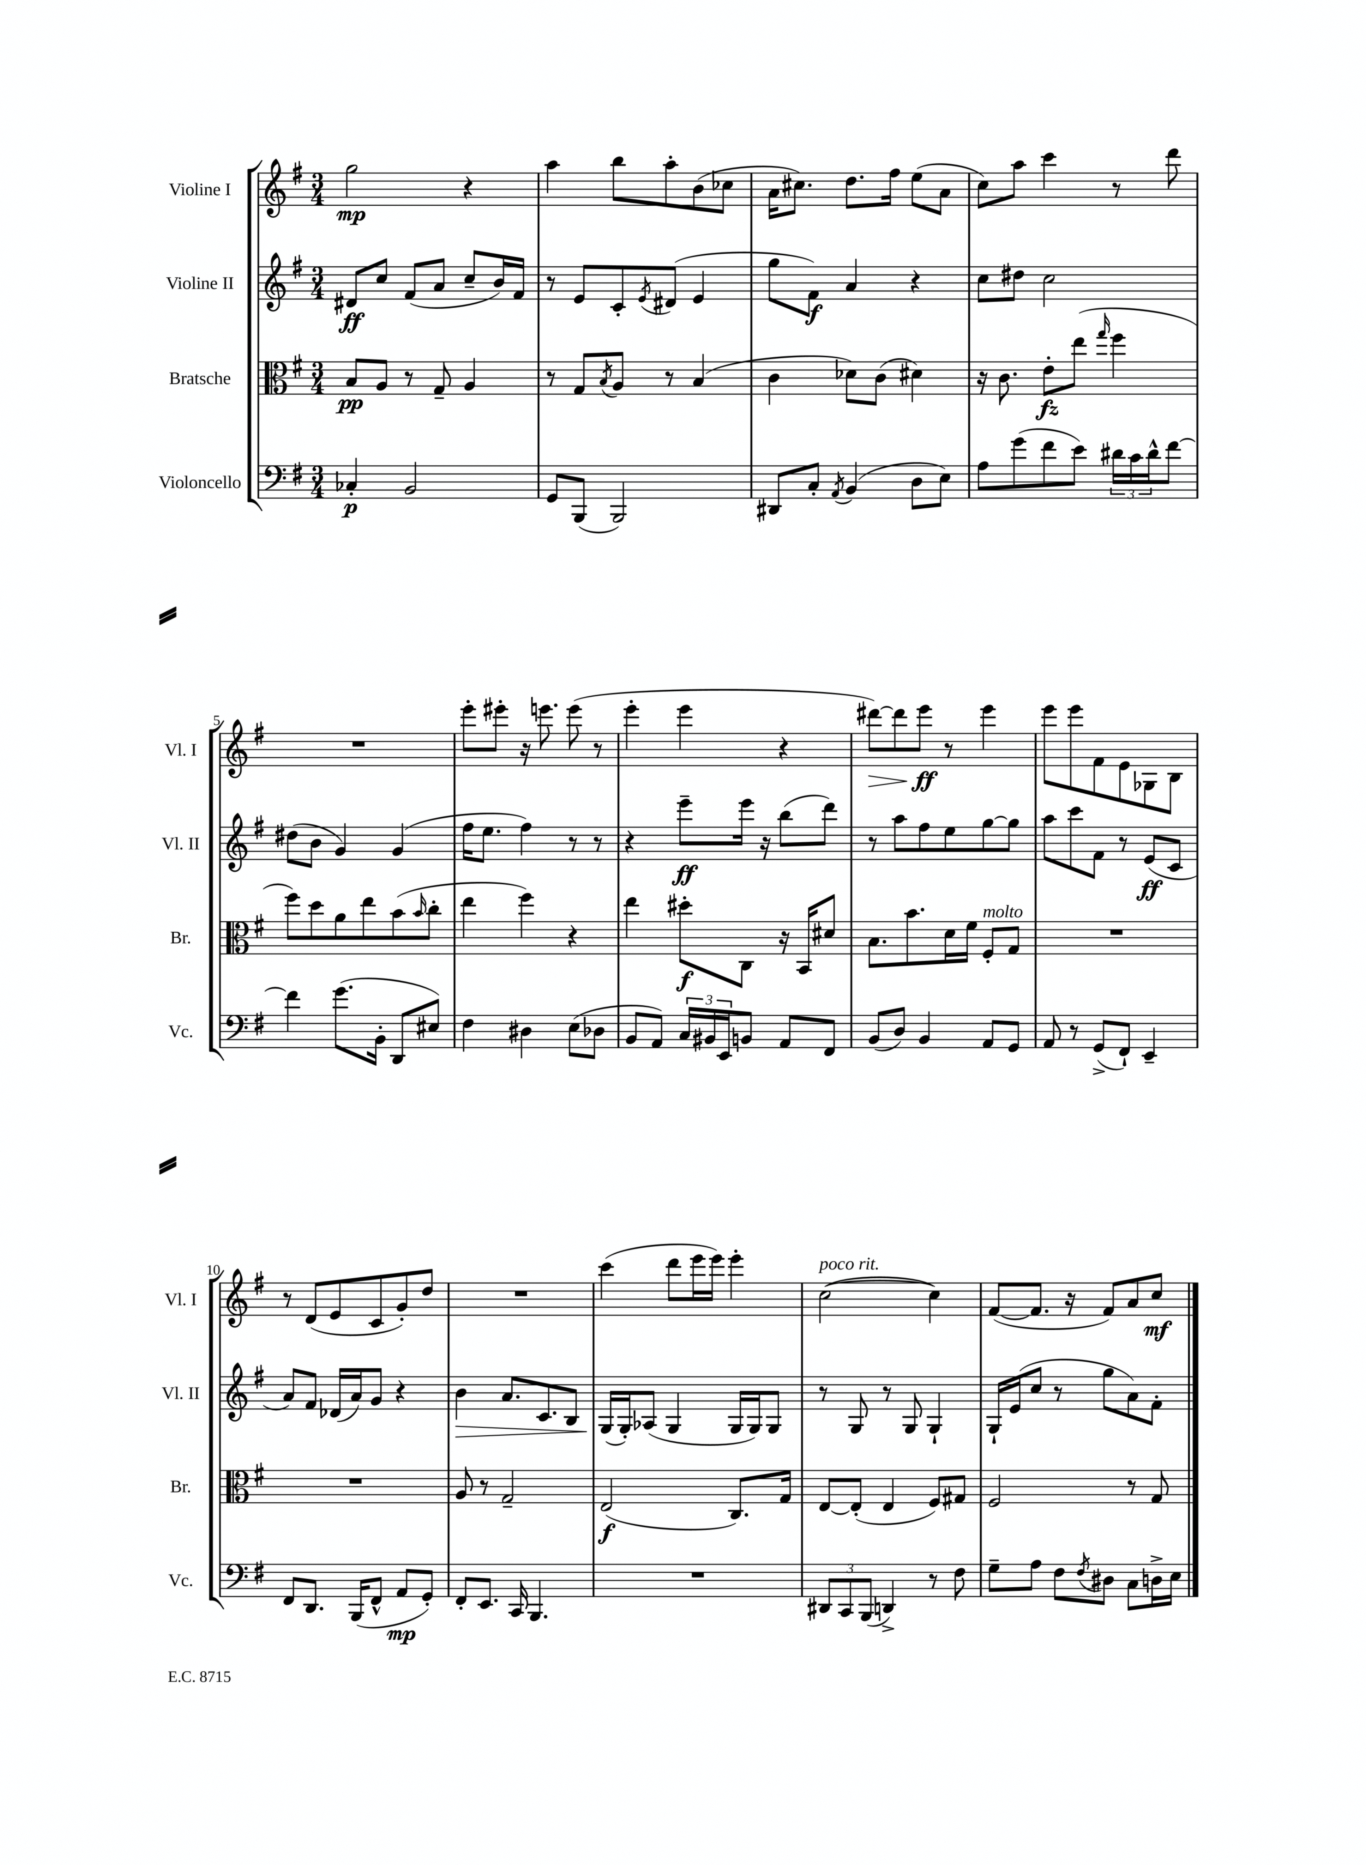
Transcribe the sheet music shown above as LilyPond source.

<<
\new StaffGroup <<
\new Staff = "s0" \with { instrumentName = "Violine I" shortInstrumentName = "Vl. I" } {
    \clef treble \key g \major \numericTimeSignature \time 3/4
    g''2\mp r4 |
    a''4 b''8 a''8-. b'8( ces''8 |
    a'16 cis''8.) d''8. fis''16 e''8( a'8 |
    c''8) a''8 c'''4 r8 d'''8 |
    R2. |
    e'''8-. eis'''8-. r16 e'''8. e'''8( r8 |
    e'''4-. e'''4 r4 |
    dis'''8~\>) dis'''8 e'''8\ff\! r8 e'''4 |
    e'''8 e'''8 fis'8 e'8 ges8 b8 |
    r8 d'8( e'8 c'8 g'8-.) d''8 |
    R2. |
    c'''4( d'''8 e'''16 e'''16) e'''4-. |
    c''2~^\markup { \italic "poco rit." }( c''4) |
    fis'8~( fis'8. r16 fis'8) a'8 c''8\mf \bar "|." |
}
\new Staff = "s1" \with { instrumentName = "Violine II" shortInstrumentName = "Vl. II" } {
    \clef treble \key g \major \numericTimeSignature \time 3/4
    dis'8\ff c''8 fis'8( a'8 c''8-- b'16) fis'16 |
    r8 e'8 c'8-. \acciaccatura { e'8 } dis'8( e'4 |
    g''8 fis'8\f) a'4 r4 |
    c''8 dis''8 c''2 |
    dis''8( b'8 g'4) g'4( |
    fis''16 e''8. fis''4) r8 r8 |
    r4 e'''8--\ff e'''16 r16 b''8( d'''8) |
    r8 a''8 fis''8 e''8 g''8~ g''8 |
    a''8 c'''8 fis'8 r8 e'8\ff( c'8 |
    a'8) fis'8 des'16( a'16) g'8 r4 |
    b'4\> a'8. c'8. b8 |
    g16\!( g16-.) aes8( g4 g16 g16) g8 |
    r8 g8 r8 g8 g4-! |
    g16-! e'16( c''8 r8 g''8 a'8) fis'8-. \bar "|." |
}
\new Staff = "s2" \with { instrumentName = "Bratsche" shortInstrumentName = "Br." } {
    \clef alto \key g \major \numericTimeSignature \time 3/4
    b8\pp a8 r8 g8-- a4 |
    r8 g8 \acciaccatura { b8 } a8 r8 b4( |
    c'4 des'8) c'8( dis'4) |
    r16 c'8. e'8-.\fz e''8( \grace { g''16 } fis''4 |
    fis''8) d''8 a'8 e''8 b'8( \grace { b'16 } c''8-. |
    e''4 fis''4) r4 |
    e''4 dis''8-.\f c8 r16 b,16 dis'8 |
    b8. b'8. d'16 fis'16 fis8-.^\markup { \italic "molto" } g8 |
    R2. |
    R2. |
    a8 r8 g2-- |
    e2\f( c8.) g16 |
    e8~ e8-.( e4 fis8) gis8 |
    fis2 r8 g8 \bar "|." |
}
\new Staff = "s3" \with { instrumentName = "Violoncello" shortInstrumentName = "Vc." } {
    \clef bass \key g \major \numericTimeSignature \time 3/4
    ces4-.\p b,2 |
    g,8 b,,8( b,,2) |
    dis,8 c8-. \acciaccatura { a,8 } b,4( d8 e8) |
    a8 g'8( fis'8 e'8) \tuplet 3/2 { dis'16 c'16 dis'16-^ } fis'8~ |
    fis'4 g'8.( b,16-. d,8 eis8) |
    fis4 dis4 e8( des8 |
    b,8 a,8) \tuplet 3/2 { c16 bis,16 e,16 } b,8 a,8 fis,8 |
    b,8( d8) b,4 a,8 g,8 |
    a,8 r8 g,8->( fis,8-!) e,4-- |
    fis,8 d,8. b,,16( fis,8-^ a,8\mp g,8-.) |
    fis,8-. e,8. c,16 b,,4. |
    R2. |
    \tuplet 3/2 { dis,8 c,8 b,,8( } d,4->) r8 fis8 |
    g8-- a8 fis8 \acciaccatura { fis8 } dis8 c8 d16-> e16 \bar "|." |
}
>>
>>
